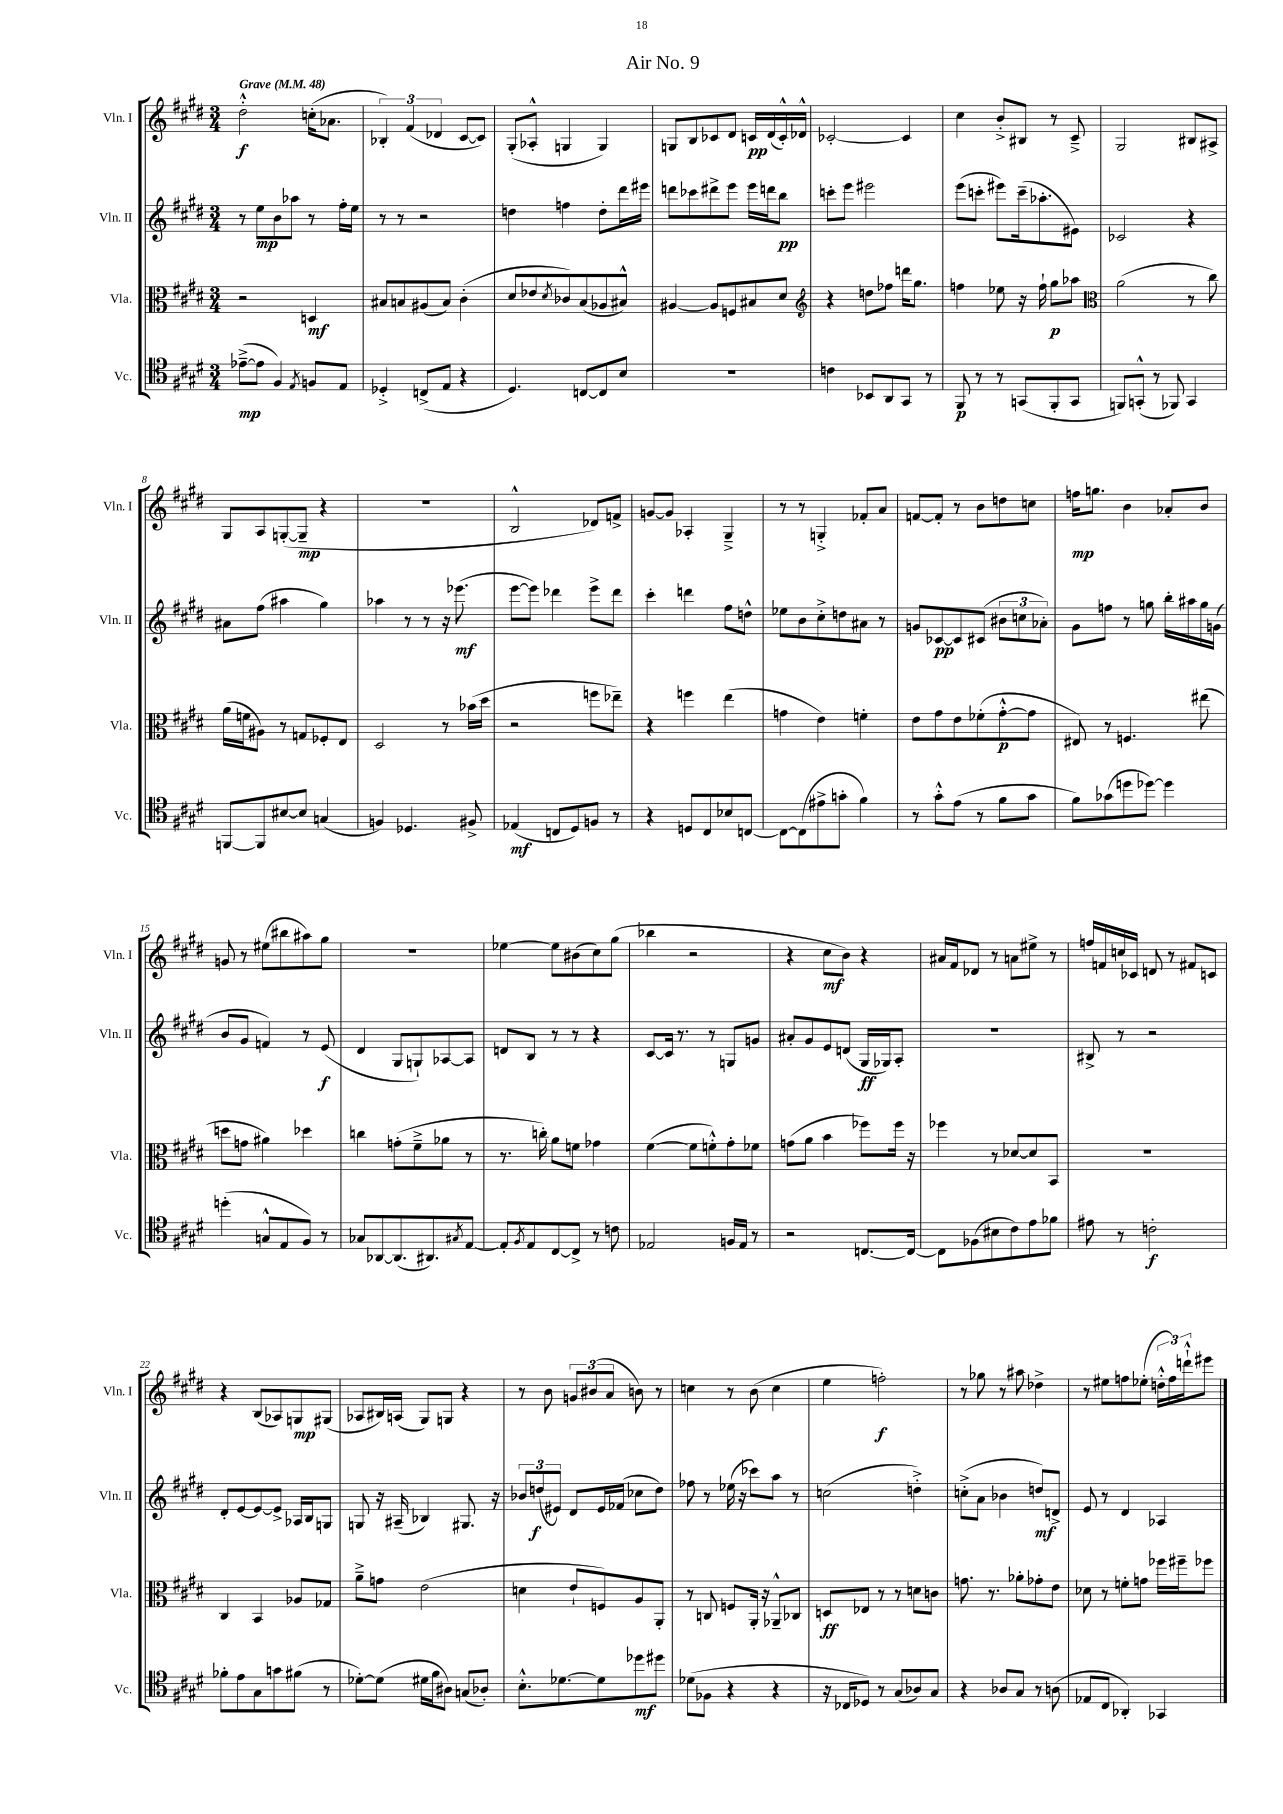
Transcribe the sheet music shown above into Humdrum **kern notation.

**kern	**kern	**kern	**kern
*staff4	*staff3	*staff2	*staff1
*clefC4	*clefC3	*clefG2	*clefG2
*k[f#c#g#d#]	*k[f#c#g#d#]	*k[f#c#g#d#]	*k[f#c#g#d#]
*M3/4	*M3/4	*M3/4	*M3/4
*MM48	*MM48	*MM48	*MM48
([8e-~^	2r	8r	2dd#'^^
8e-]	.	8ee	.
4F#)	.	8b	.
.	.	8aa-	.
8qE	.	.	.
8F	4D	8r	(16cc'
.	.	.	8.a-
8E	.	16ff#'	.
.	.	16ee	.
=	=	=	=
4D-'^	8B#	8r	6B-')
.	8B	8r	.
.	.	.	(6f#
(8C^	(8A#	2r	.
.	.	.	6d-
8E	8B)	.	.
4r	(4c#'	.	[8c#
.	.	.	8c#])
=	=	=	=
4.D#)	8d#	4dd	(8G#'
.	8e-	.	8A-'^^
.	8qd#	.	.
.	8c-)	4ff	4G
[8C	(8B	.	.
8C]	8A-	8dd'	4G)
8B	8B#^^)	16ddd#	.
.	.	16eee#	.
=	=	=	=
2.r	[4A#	8ddd	8G
.	.	8ccc-	8B
.	8A#]	8ddd#^	8c-
.	8F	8eee	8d#
.	8B#	16eee	16c
.	.	16ddd	(16d#
.	8d#	8bb	16c'^^)
.	.	.	16d-^^
=	=	=	=
*	*clefG2	*	*
4c	4r	8ccc'	[2c-'
.	.	8eee	.
8BB-	8dd	2eee#	.
8AA	8ff-	.	.
8GG#	16ddd	.	4c-]
.	8.gg#	.	.
8r	.	.	.
=	=	=	=
8FF#	4ff	(8eee	4cc#
8r	.	8ccc'	.
8r	8ee-	8eee#)	8b'^
(8GG	16r	(16ccc~	8B#
.	16ff`	8.aa-'	.
8FF#'	8gg#	.	8r
8GG	8aa-	8e#)	8c#~^
=	=	=	=
*	*clefC3	*	*
8FF)	(2a	2c-	2G#
(8GG'^^	.	.	.
8r	.	.	.
8FF-)	.	.	.
4GG	8r	4r	8B#
.	8cc#)	.	8A#^
=	=	=	=
[8FF	(16a	8a#	8G#
.	16f	.	.
8FF]	8A#)	(8ff#	8A
[8B#	8r	4aa#	([8G'
8B#]	8G	.	8G~]
(4G	8F-'	4gg#)	4r
.	8E	.	.
=	=	=	=
4F)	2D#	4aa-	2.r
4.D-	.	8r	.
.	.	8r	.
.	8r	16r	.
.	.	(8.eee-	.
8F#^	(16b-	.	.
.	16dd#	.	.
=	=	=	=
(4E-	2r	[8eee	2B^^
.	.	8eee])	.
8C	.	4ddd-	.
8D#)	.	.	.
8F	8ff	8eee^	8d-)
8r	8ee-~)	8ddd-	8f^
=	=	=	=
4r	4r	4ccc#'	[8g
.	.	.	8g]
8D	4ff	4ddd	4A-'
8C#	.	.	.
8B-	(4ee	8ff#	4G#~^
[8C	.	8dd^^	.
=	=	=	=
8C_	4g	8ee-	8r
(8C]	.	8b	8r
8e#^	4e)	8cc#'^	4G'^
8g'	.	8dd	.
4f#)	4f'	8a#	8f-'
.	.	8r	8a
=	=	=	=
8r	8e	8g	[8f
8g#'^^	8g#	[8c-	8f']
(8e	8e	8c-]	8r
8r	(8f-'	(8c#	8b
8f#	[8g#'^^	12b#	8dd
.	.	12cc	.
8g#	8g#]	.	8cc
.	.	12a-')	.
=	=	=	=
8f#)	8E#)	8g#	16ff
.	.	.	8.gg
(8g-	8r	8ff	.
8dd	4.F	8r	4b
[8dd-)	.	8gg	.
4dd-]	.	16bb'	8a-'
.	.	16aa#	.
.	(8ee#	16gg	8b
.	.	(16g	.
=	=	=	=
(4dd'	8dd	8b	8g
.	8g	8g#	8r
8G^^	4a#)	4f)	(8ee#
8E	.	.	8bb#
8F#)	4dd-	8r	8aa#)
8r	.	(8e	8gg#
=	=	=	=
8G-	4cc	4d#	2.r
[8AA-	.	.	.
(8.AA-]	(8g'	8G#	.
.	8f#~^	8G`)	.
8.AA#)	.	.	.
.	8a-	[8A-	.
8qG#	.	.	.
[8E	8r	8A-]	.
=	=	=	=
8E']	8.r	8d	[4ee-
8qF#	.	.	.
8E	.	8B	.
.	16cc')	.	.
[8C#	8a	8r	8ee-]
8C#^]	8f	8r	(8b#
8r	4g-	4r	8cc#)
8c	.	.	(8gg#
=	=	=	=
2E-	([4f#	[8c#	4bb-
.	.	16c#]	.
.	.	8.r	.
.	8f#]	.	2r
.	8f'^^)	8r	.
16F	8g#'	8G	.
16E-	.	.	.
8r	8f-	8g	.
=	=	=	=
2r	(8g	8a#'	4r
.	8a	8g#	.
.	4b	8e	8cc#
.	.	(8d	8b)
[8.C	8ff-)	16G#	4r
.	.	16G-)	.
.	16ff-	8A'	.
16C_	16r	.	.
=	=	=	=
8C]	4ff-	2.r	16a#
.	.	.	16f#
(8F-	.	.	8d-
8B#	8r	.	8r
8c#)	[8d-	.	8a
8e	8d-]	.	8ee#^
8f-	8BB	.	8r
=	=	=	=
8e#	2.r	8B#^	16ff
.	.	.	16f
8r	.	8r	16cc
.	.	.	16c-
2c'	.	2r	8d
.	.	.	8r
.	.	.	8f#
.	.	.	8c
=	=	=	=
8f-'	4C#	8d#'	4r
8e	.	[8e	.
8G#	4BB	8e_	(8B
8g	.	8e^]	8A-)
(8f#	8A-	16A-	8G
.	.	16B	.
8r	8G-	8G	(8G#
=	=	=	=
[8d-')	8a~^	8G	8A-
(8d-]	8g	16r	16B#)
.	.	(16A#~	(16A
16d#	(2e	4B-)	8G#)
16f#	.	.	.
8A#)	.	.	8G
(8G	.	8.G#	4r
8A-')	.	.	.
.	.	16r	.
=	=	=	=
8.B'^^	4d	12b-	8r
.	.	(12dd	.
.	.	.	8b
.	.	12e#)	.
[8.d-	.	.	.
.	8e`	8d#	12g
.	.	.	(12b#
8d-]	8F)	16e#	.
.	.	.	12a
.	.	(16f-	.
8dd-	8A	8cc-	8b)
8dd#	8AA'	8dd)	8r
=	=	=	=
(8d-	8r	8ff-	4cc
8F-	8C	8r	.
4r	8F	(16ee-	8r
.	.	16r	.
.	16AA'	8ccc-)	(8b
.	16r	.	.
4r	8AA-~^^	8aa	4cc
.	8C-	8r	.
=	=	=	=
16r	8D	(2cc	4ee
16C-	.	.	.
8D-)	8E-	.	.
8r	8r	.	2ff')
(8G#	8r	.	.
8A-)	8d	4dd'^)	.
8G#	8c	.	.
=	=	=	=
4r	8.g	(8cc'^	8r
.	.	8a	8gg-
.	8.r	.	.
8A-	.	4b-	8r
8G#	8a-'	.	8aa#
8r	8g-'	8dd)	4dd-^
(8A	8e	8d^	.
=	=	=	=
8E-	8d-	8e	8r
8C#	8r	8r	8ee#
4AA-')	8f'	4d#	8ff
.	8g	.	(8ee-'
4GG-	16ff-	4A-	24dd'^^
.	.	.	24ff)
.	16ff#~	.	.
.	.	.	24ddd`^^
.	8ff-	.	8eee#
==	==	==	==
*-	*-	*-	*-
